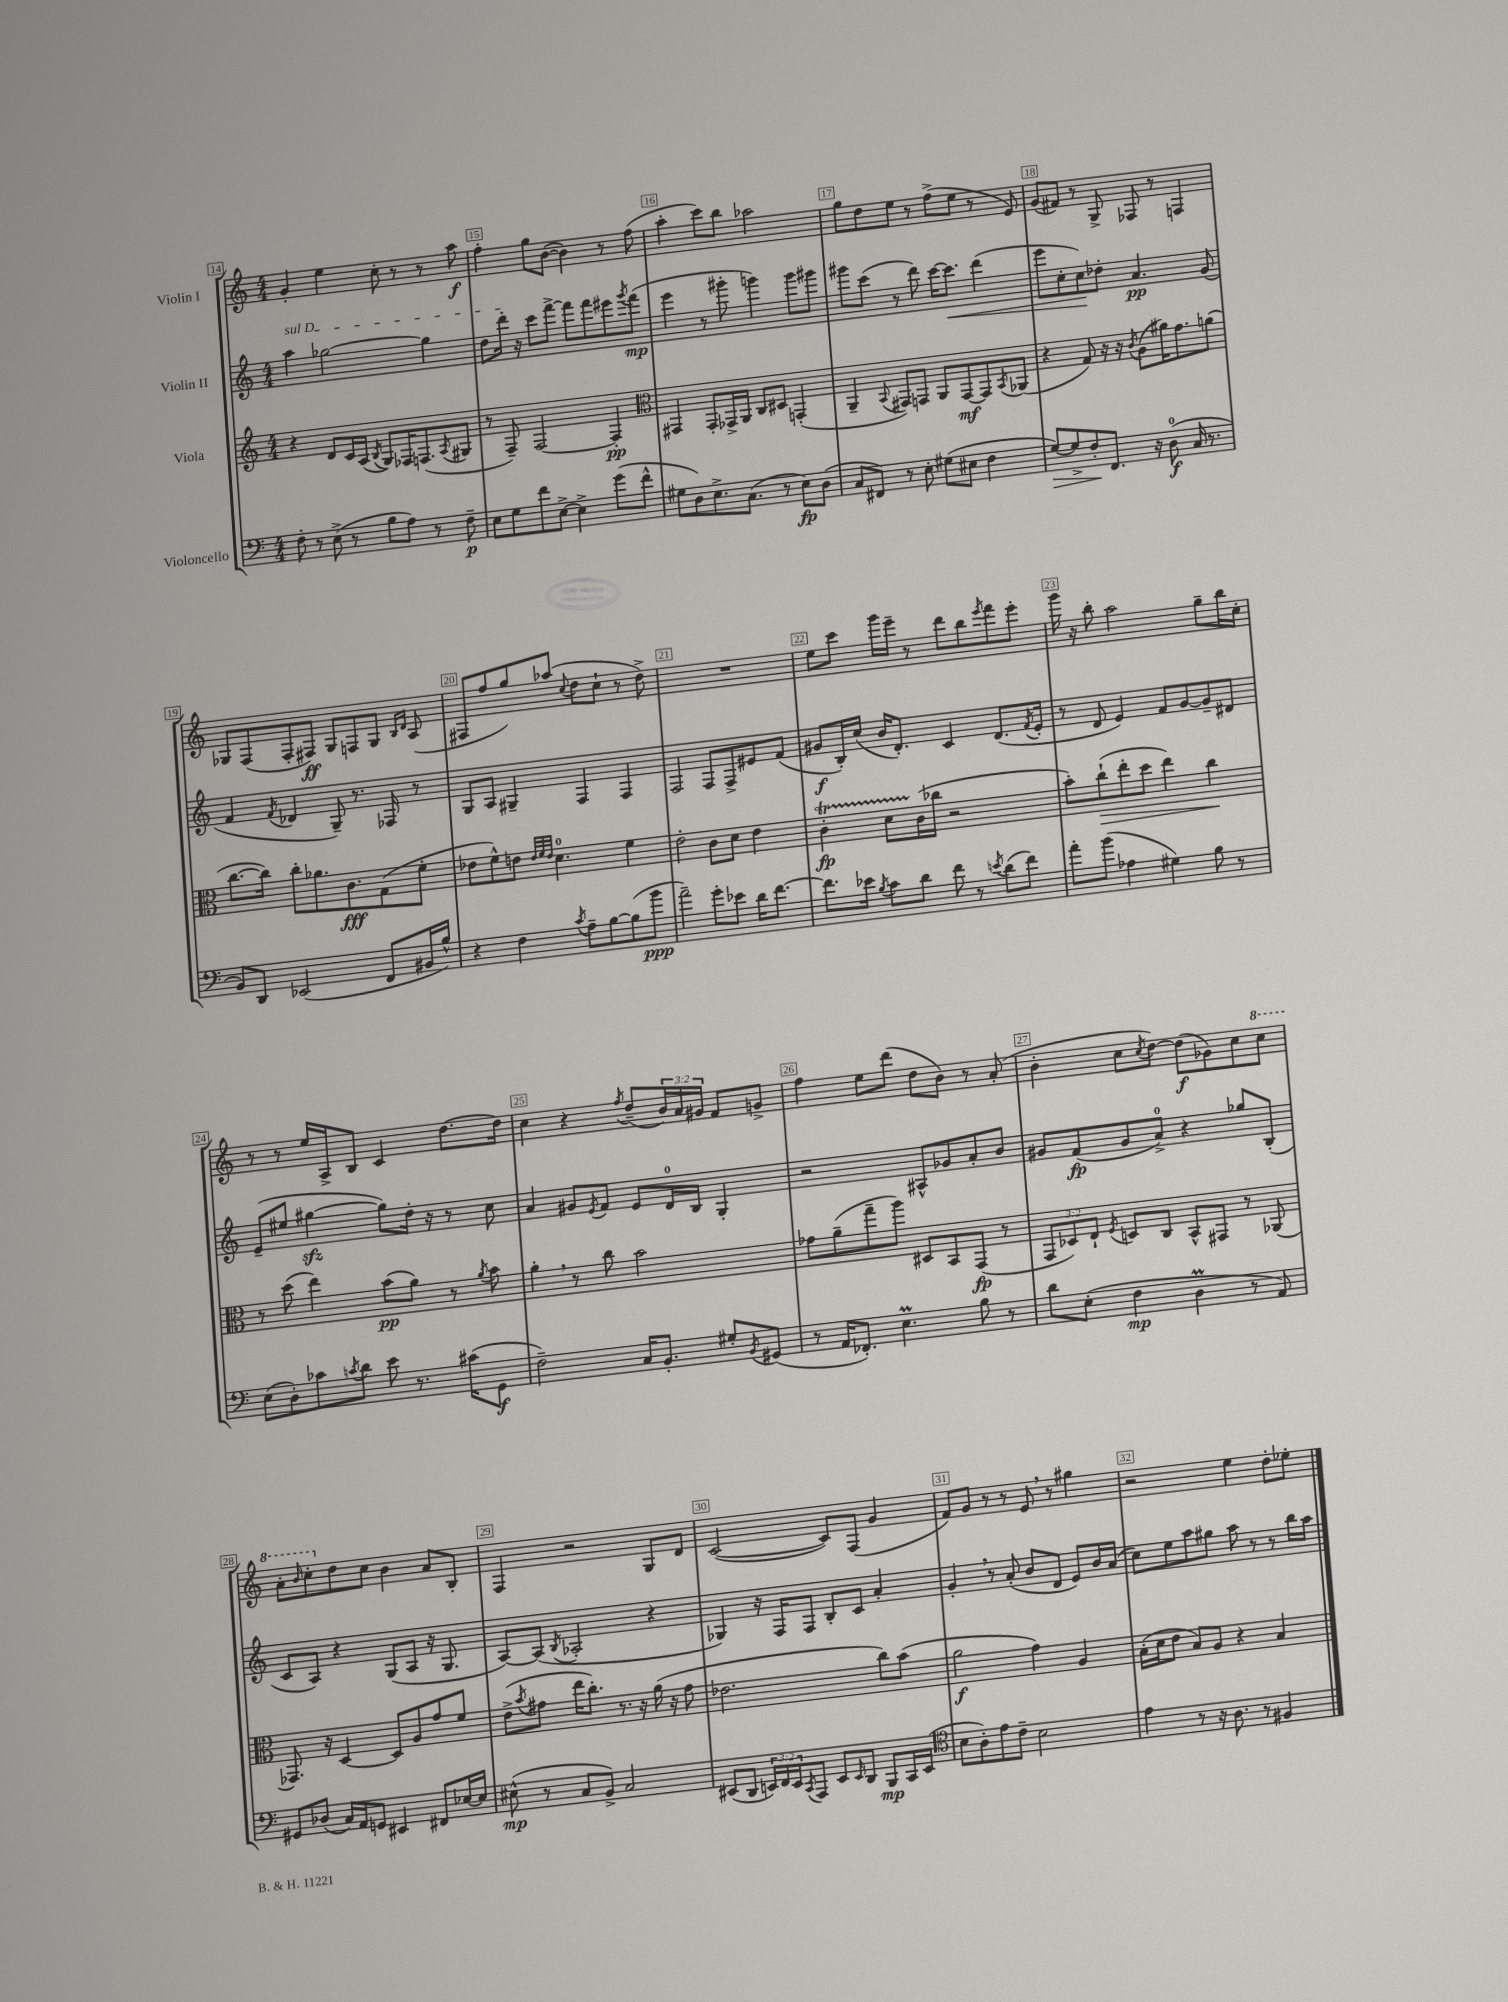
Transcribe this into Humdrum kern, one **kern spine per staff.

**kern	**dynam	**kern	**dynam	**kern	**dynam	**kern	**dynam
*part4	*part4	*part3	*part3	*part2	*part2	*part1	*part1
*staff4	*staff4	*staff3	*staff3	*staff2	*staff2	*staff1	*staff1
*I"Violoncello	*	*I"Viola	*	*I"Violin II	*	*I"Violin I	*
*clefF4	*	*clefG2	*	*clefG2	*	*clefG2	*
*k[]	*	*k[]	*	*k[]	*	*k[]	*
*M4/4	*	*M4/4	*	*M4/4	*	*M4/4	*
=14	=14	=14	=14	=14	=14	=14	=14
!	!	!	!	!LO:TX:a:i:t=sul D	!	!	!
8F'\	.	4r	.	4aa\	.	4g'/	.
8r	.	.	.	.	.	.	.
(8E^\	.	8d/L	.	[2gg-X\	.	4ee\	.
8r	.	16c/L	.	.	.	.	.
.	.	(16A/JJ	.	.	.	.	.
.	.	8qB/	.	.	.	.	.
8B\L	.	8G/L)	.	.	.	8cc'\	.
8A\J)	.	16F-X/K	.	.	.	8r	.
.	.	(8.Fn/	.	.	.	.	.
8r	.	.	.	4gg-\]	.	8r	.
.	.	8qA/	.	.	.	.	.
8F~\	p	8G#X/J	.	.	.	8aa\	f
=15	=15	=15	=15	=15	=15	=15	=15
8E\L	.	8r	.	8dd\L	.	4ff'\	.
8G\	.	8F~/)	.	16ddd'\Jk	.	.	.
.	.	.	.	16r	.	.	.
8f\	.	[2F/	.	8ccc\L	.	8gg\L	.
[8E^\J	.	.	.	[8fff^\J	.	([8b\J	.
4E^\]	.	.	.	8fff\L]	.	4b\])	.
.	.	.	.	8fff\	.	.	.
(8g\L	.	4F'/]	pp	8eee#X\	.	8r	.
.	.	.	.	8qggg/	.	.	.
8f^^\J	.	.	.	(8fff\J	mp	(8ff\	.
=16	=16	=16	=16	=16	=16	=16	=16
*	*	*clefC3	*	*	*	*	*
8G#X\L	.	4GG#X/	.	4eee\	.	4aa'\	.
8D\)	.	.	.	.	.	.	.
8.E^\	.	8GG#'/L	.	8r	.	8ccc\L)	.
.	.	16GG-X^/L	.	8ggg#X'\	.	8bb\J	.
(8.C\J	.	16AA/JJ	.	.	.	.	.
.	.	8C/L	.	4gggn\)	.	2aa-X\	.
8r	.	8D#X/J	.	.	.	.	.
8E\L)	fp	(4GGn'/	.	8ggg\L	.	.	.
(8D\J	.	.	.	8ggg#X\J	.	.	.
=17	=17	=17	=17	=17	=17	=17	=17
8C/L	.	4AA~/	.	8ggg#X\L	.	8gg\L	.
8FF#X/J)	.	.	.	(8ccc\J	.	8dd\	.
.	.	8qqBB/	.	.	.	.	.
8r	.	8GG#X/L)	.	8r	.	8ee\J	.
8E'\	.	8GGn/J	.	8ddd\)	.	8r	.
(8G#X\L	.	8AA/L	.	[16ccc\KL	.	(8ff^\L	.
!	!	!	!	!	!LO:HP:b	!	!
.	.	.	.	8.ccc\J]	<	.	.
8E#X\J	.	[8GG/	mf	.	.	8ee\J	.
4F\	.	8GG/]	.	(4ddd\	.	8r	.
.	.	8qBB/	.	.	.	.	.
.	.	(8AA-X/J	.	.	.	8e/)	.
=18	=18	=18	=18	=18	=18	=18	=18
!	!LO:HP:b	!	!	!	!	!	!
[8G/L)	>	4r	.	8eee\L	.	(8g/L	.
8G^/]	.	.	.	8cc'\	.	8f#X/J)	.
8F'/	.	8G/)	.	8cc\)	.	8r	.
8.FF/J	]	16r	.	8dd-X'\J	[	8G^/	.
.	.	16r	.	.	.	.	.
.	.	8qc/	.	.	.	.	.
.	.	(8A\L	.	4.a/	pp	8F-X/	.
16r	.	.	.	.	.	.	.
(8D\	f	16a#X\K)	.	.	.	8r	.
.	.	8.g\	.	.	.	.	.
16C/	.	.	.	.	.	4Fn/	.
8.r	.	.	.	.	.	.	.
.	.	(8an\J	.	(8g/	.	.	.
!!LO:LB:g=z
=19	=19	=19	=19	=19	=19	=19	=19
8BB/L)	.	[8.cc\L	.	4f/	.	8G-X/L	.
8DD/J	.	.	.	.	.	(8F/	.
.	.	16cc\Jk])	.	.	.	.	.
.	.	.	.	8qf/	.	.	.
(2EE-X/	.	8cc'\L	.	4d-X/	.	8F'/	.
.	.	8.a-X\	.	.	.	8F#X/J)	ff
.	.	.	.	8G~/)	.	8G-/L	.
.	.	8.c\	fff	.	.	.	.
.	.	.	.	8.r	.	8Fn/	.
8FF/L	.	(8G\	.	.	.	8G-/J	.
.	.	.	.	16F-X/	.	.	.
.	.	.	.	.	.	16qqB/LL	.
.	.	.	.	.	.	16qqd/JJ	.
16BB#X/L	.	8f'\J	.	8r	.	(8A/	.
16B^^/JJ)	.	.	.	.	.	.	.
=20	=20	=20	=20	=20	=20	=20	=20
4r	.	8e-X\L	.	8G/L	.	8F#X/L	.
.	.	8f^^\)	.	8A/J	.	8ff/	.
4F\	.	8en\J	.	4G#X~/	.	8gg/)	.
.	.	32qqe/LLL	.	.	.	.	.
.	.	32qqf/	.	.	.	.	.
.	.	32qqe/JJJ	.	.	.	.	.
.	.	4.d\	.	.	.	(8aa-X/J	.
8qc/	.	.	.	.	.	8qqcc/	.
8A~\L	.	.	.	4F/	.	8dd\L	.
[8B\	.	.	.	.	.	8cc`\J	.
(8B\]	.	4f\	.	4F/	.	8r	.
8b\J	ppp	.	.	.	.	8dd^\)	.
=21	=21	=21	=21	=21	=21	=21	=21
2a~\)	.	2e'\	.	2F/	.	1r	.
8g'\L	.	8c\L	.	8F/L	.	.	.
8e-X\J	.	8d\J	.	8F^/	.	.	.
16d\KL	.	4e\	.	8e#X/	.	.	.
[8.f\J	.	.	.	.	.	.	.
.	.	.	.	(8f/J	.	.	.
=22	=22	=22	=22	=22	=22	=22	=22
8.f\L]	.	4cT'\	fp	8g#X/L	f	8ee\L	.
.	.	.	.	16B'/L)	.	8ccc\J	.
16e-X\Jk	.	.	.	(16cc/JJ	.	.	.
8qB/	.	.	.	.	.	.	.
8c\L	.	8dTTT\L	.	16b/KL	.	16ggg\LL	.
.	.	.	.	8.d'/J)	.	16eee~\JJ	.
8d\J	.	(16c\L	.	.	.	8r	.
.	.	16cc-X\JJ	.	.	.	.	.
8f\	.	2r	.	4c/	.	8ddd\L	.
8r	.	.	.	.	.	8bb\	.
8qen/	.	.	.	.	.	8qeee/	.
(8d\L	.	.	.	(8.d/L	.	8fff\	.
8f\J)	.	.	.	.	.	8eee'\J	.
.	.	.	.	8qf/	.	.	.
.	.	.	.	16e'/Jk	.	.	.
=23	=23	=23	=23	=23	=23	=23	=23
8a'\L	.	8b'\L)	.	8r	.	16ggg\	.
.	.	.	.	.	.	16r	.
!	!	!	!LO:HP:b	!	!	!	!
(8b\J	.	(8cc`\	>	8d/	.	8bb'\	.
4A-X\	.	8ee'\	.	4e/)	.	2aa\	.
.	.	8dd\J	.	.	.	.	.
4G#X\)	.	4ee\)	.	8f/L	.	.	.
.	.	.	.	[8g/	.	.	.
8B\	.	4cc\	.	8g~/]	.	8gg~\L	.
8r	.	.	.	8d#X/J	.	16bb\L	.
.	.	.	.	.	.	16cc'\JJ	.
.	.	.	]	.	.	.	.
!!LO:LB:g=z
=24	=24	=24	=24	=24	=24	=24	=24
(8E\L	.	8r	.	(8e~/L	.	8r	.
8D'\)	.	(8dd\	.	8ee#X/J	.	8r	.
8c-X\	.	4ee\)	.	[4gg#Xzz\	.	16ee/LL	.
.	.	.	.	.	.	16A^/J	.
8qcn/	.	.	.	.	.	.	.
8d\J	.	.	.	.	.	8B/J	.
8e\	.	(8b\L	pp	8gg#\L])	.	4c/	.
8.r	.	8a\J)	.	16dd'\Jk	.	.	.
.	.	.	.	16r	.	.	.
.	.	8r	.	8r	.	[8.dd\L	.
(16c#X\KL	.	.	.	.	.	.	.
.	.	8qa/	.	.	.	.	.
8GG\J	f	8b\	.	8cc\	.	.	.
.	.	.	.	.	.	16dd\Jk]	.
=25	=25	=25	=25	=25	=25	=25	=25
2F~\)	.	4a',\	.	4a/	.	4cc\	.
.	.	8r	.	8g#X/L	.	4r	.
.	.	.	.	8qe/	.	.	.
.	.	8cc\	.	8f/J	.	.	.
.	.	.	.	.	.	8qff/	.
16C/KL	.	2b\	.	8e/L	.	(8dd~/L	.
8.BB'/J	.	.	.	.	.	.	.
.	.	.	.	16d/L	.	24b/L)	.
.	.	.	.	.	.	24a/	.
.	.	.	.	16B/JJ	.	.	.
.	.	.	.	.	.	24g#X/JJ	.
8G#X'/L	.	.	.	4G'/	.	8f/L	.
8qBB/	.	.	.	.	.	.	.
(8GG#X/J	.	.	.	.	.	8gn^/J	.
=26	=26	=26	=26	=26	=26	=26	=26
8r	.	8g-X\L	.	2r	.	4ff\	.
16AA/KL	.	(8a~\	.	.	.	.	.
8.FF-X'/J)	.	.	.	.	.	.	.
.	.	8gg~\	.	.	.	8ee\L	.
4.Em\	.	8aa\J)	.	.	.	(8ddd\J	.
.	.	8D#X/L	.	8A#X^^/L	.	8dd\L	.
.	.	8BB/	.	8g-X/	.	8b\J)	.
8B\	.	(8GG/J	fp	8a'/	.	8r	.
8r	.	8r	.	8b/J	.	(8a'/	.
=27	=27	=27	=27	=27	=27	=27	=27
8d\L	.	12GG/L	.	8g#X/L	.	4b'\	.
.	.	12D-X/)	.	.	.	.	.
(8E'\J	.	.	.	(8f/	fp	.	.
.	.	12E`/J	.	.	.	.	.
.	.	8qF/	.	.	.	.	.
4F\	mp	8Dn/L	.	8g#/	.	8cc\L	.
.	.	.	.	.	.	8qcc/	.
.	.	8C/J	.	8a^/J)	.	[8dd\J)	.
4DM\	.	8BB^^/L	.	4r	.	(8dd\L]	f
.	.	8GG#X/J	.	.	.	8g-X\)	.
8r	.	8r	.	8gg-X/L	.	8cc\	.
*	*	*	*	*	*	*8va	*
8AA/)	.	(8AA-X/	.	(8B'/J	.	8ccc\J	.
!!LO:LB:g=z
=28	=28	=28	=28	=28	=28	=28	=28
8GG#X/L	.	8.GG-X/)	.	8c/L	.	8aa'\L	.
.	.	.	.	.	.	16qqbb/	.
(8D-X/J	.	.	.	8A/J)	.	8ccc'\	.
.	.	16r	.	.	.	.	.
*	*	*	*	*	*	*X8va	*
16C/LL)	.	[4D/	.	4r	.	8dd\	.
16AA/J	.	.	.	.	.	.	.
8GGn/J	.	.	.	.	.	8cc\J	.
4EE#X/	.	8D/L]	.	(8G/L	.	4b\	.
.	.	8A/	.	8A/J	.	.	.
8FF#X/L	.	8g/	.	16r	.	8a/L	.
.	.	.	.	8.G/	.	.	.
[16E-X/L	.	8f/J	.	.	.	8B'/J	.
16E-/JJ]	.	.	.	.	.	.	.
=29	=29	=29	=29	=29	=29	=29	=29
(8E#X^^\	mp	(8e^\L	.	[8A/L)	.	4F/	.
.	.	8qb/	.	.	.	.	.
8r	.	8g#X\J	.	(8A/J]	.	.	.
.	.	.	.	8qB/	.	.	.
8C/L	.	16ee\KL	.	2A-X'/	.	2r	.
.	.	8.cc'\J)	.	.	.	.	.
8BB^/J)	.	.	.	.	.	.	.
2C/	.	8.r	.	.	.	.	.
.	.	16r	.	.	.	.	.
.	.	(16a\	.	4r	.	8G/L	.
.	.	16r	.	.	.	.	.
.	.	8g#\	.	.	.	8d/J	.
=30	=30	=30	=30	=30	=30	=30	=30
(8EE#X/L	.	2.e-X\	.	4G-X/)	.	([2c/	.
8DD/J	.	.	.	.	.	.	.
24EEn/LL)	.	.	.	16r	.	.	.
24FF/	.	.	.	.	.	.	.
.	.	.	.	16F/KL	.	.	.
24EE/J	.	.	.	.	.	.	.
8qCC/	.	.	.	.	.	.	.
8AAA/J	.	.	.	8F/J	.	.	.
8EE/L	.	.	.	8B'/L	.	8c/L])	.
16qqEE/	.	.	.	.	.	.	.
8DD/J	.	.	.	8c/J	.	(8F/J	.
8BBB/L	mp	8cc\L)	.	4a'/	.	4g/	.
16CC/L	.	(8b\J	.	.	.	.	.
(16EE/JJ	.	.	.	.	.	.	.
=31	=31	=31	=31	=31	=31	=31	=31
*clefC4	*	*	*	*	*	*	*
8B\L	.	2a\	f	4g',/	.	8f/L)	.
8A'\)	.	.	.	.	.	8g/J	.
8e\	.	.	.	8r	.	8r	.
8c~\J	.	.	.	(8a'/	.	8r	.
2B\	.	4g\)	.	8b/L	.	8e,/	.
.	.	.	.	8d/J	.	8r	.
.	.	4A/	.	8e/L)	.	4gg#X\	.
.	.	.	.	16b/L	.	.	.
.	.	.	.	(16a/JJ	.	.	.
=32	=32	=32	=32	=32	=32	=32	=32
4e\	.	(16B'\LL	.	8cc\L)	.	2r	.
.	.	16d\J	.	.	.	.	.
.	.	8e\J	.	8ee\	.	.	.
8r	.	8B/L)	.	8aa\	.	.	.
16r	.	8A/J	.	8gg#X\J	.	.	.
8.A\	.	.	.	.	.	.	.
.	.	4r	.	8aa\	.	4ee\	.
8r	.	.	.	8r	.	.	.
4F#X/	.	4B/	.	8r	.	8dd'\L	.
.	.	.	.	16bb\LL	.	8ee-X'\J	.
.	.	.	.	16aa\JJ	.	.	.
==	==	==	==	==	==	==	==
*-	*-	*-	*-	*-	*-	*-	*-
